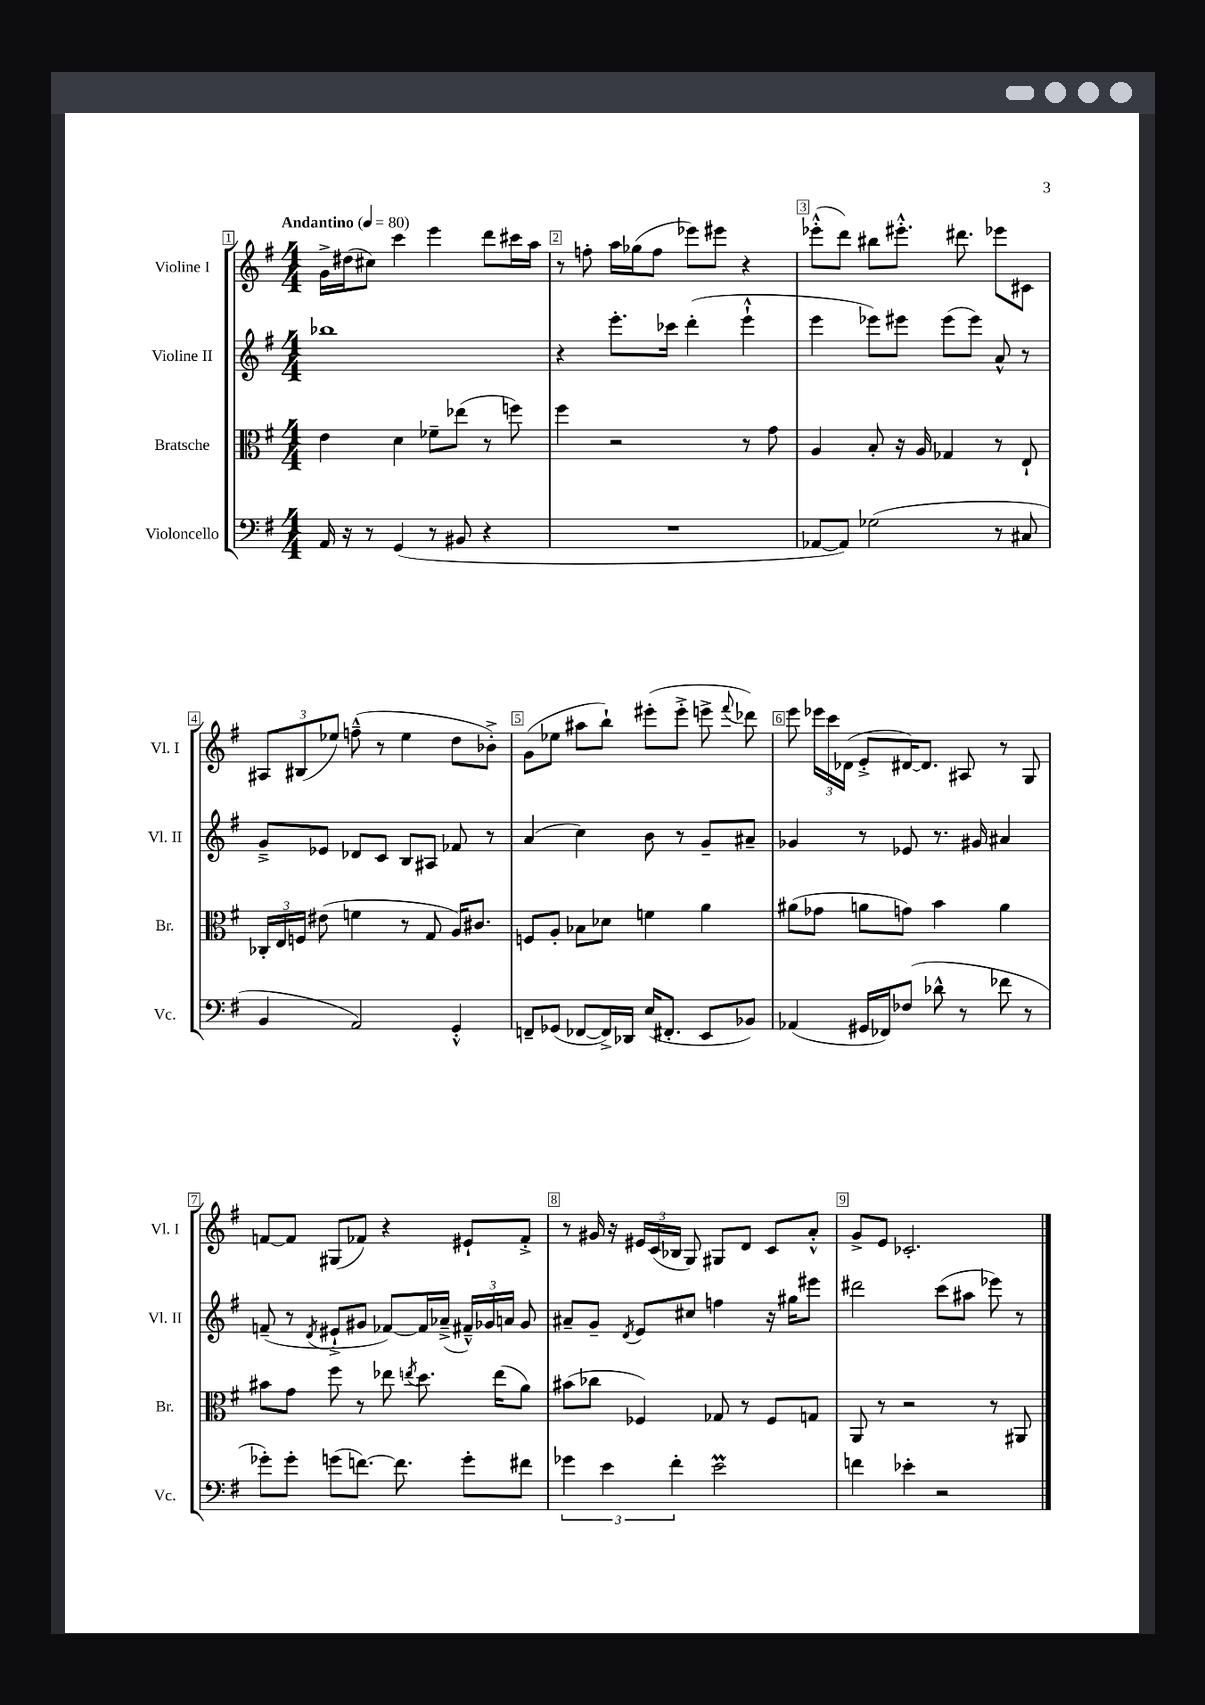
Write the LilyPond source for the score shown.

<<
\new StaffGroup <<
\new Staff = "s0" \with { instrumentName = "Violine I" shortInstrumentName = "Vl. I" } {
    \clef treble \key g \major \numericTimeSignature \time 4/4 \tempo "Andantino" 4 = 80
    \autoBeamOff g'16[-> dis''16( cis''8]) c'''4 e'''4 d'''8[ cis'''16 a''16] |
    r8 f''8-. a''16[ ges''16( f''8] ees'''8[) eis'''8] r4 |
    ees'''8[-.-^( d'''8]) bis''8[ eis'''8.]-.-^ dis'''8. ees'''8[ cis'8] |
    \tuplet 3/2 { ais8[ bis8( ees''8]) } f''8---^( r8 ees''4 d''8[ bes'8]-.->) |
    g'8[( ees''8] ais''8[ b''8]-!) eis'''8[-.( eis'''8]-.-> e'''8-> \appoggiatura { fis'''8 } des'''8) |
    e'''8 \tuplet 3/2 { ees'''16[ c'''16 des'16]( } e'8[-.-> dis'16~) dis'8.] ais8 r8 g8 |
    f'8[~ f'8] gis8[( fes'8]) r4 eis'8[-! fes'8]-.-> |
    r8 gis'16 r16 \tuplet 3/2 { eis'16[ c'16( bes16] } g8) gis8[ d'8] c'8[ a'8]-.-^ |
    g'8[-> e'8] ces'2.-. \bar "|." |
}
\new Staff = "s1" \with { instrumentName = "Violine II" shortInstrumentName = "Vl. II" } {
    \clef treble \key g \major \numericTimeSignature \time 4/4
    \autoBeamOff bes''1 |
    r4 e'''8.[-. ces'''16] d'''4-.( e'''4-!-^ |
    e'''4 ees'''8[) eis'''8] eis'''8[( eis'''8]) a'8-^ r8 |
    g'8[---> ees'8] des'8[ c'8] b8[ ais8] fes'8 r8 |
    a'4( c''4) b'8 r8 g'8[-- ais'8]-- |
    ges'4 r8 ees'8 r8. gis'16 ais'4 |
    f'8--( r8 \acciaccatura { d'8 } eis'8[-!-> gis'8] fes'8[~) fes'16 aes'16]--->( \tuplet 3/2 { fis'16[---^) ges'16 a'16] } ges'8 |
    ais'8[-- g'8]-- \acciaccatura { d'8 } e'8[ cis''8] f''4 r16 gis''16[ eis'''8] |
    dis'''2 c'''8[( ais''8] ees'''8) r8 \bar "|." |
}
\new Staff = "s2" \with { instrumentName = "Bratsche" shortInstrumentName = "Br." } {
    \clef alto \key g \major \numericTimeSignature \time 4/4
    \autoBeamOff e'4 d'4 fes'8[-- ees''8]( r8 f''8) |
    fis''4 r2 r8 g'8 |
    a4 b8-. r16 a16 ges4 r8 e8-! |
    \tuplet 3/2 { ces16[-. e16 f16] } eis'8( f'4 r8 g8 a16[) cis'8.] |
    f8[ a8]-. bes8[ des'8] f'4 a'4 |
    ais'8[( ges'8] a'8[ g'8]) b'4 a'4 |
    bis'8[ g'8] fis''8 r8 ees''8 \acciaccatura { e''8 } d''8. e''16[( a'8]) |
    bis'8[( ces''8] fes4) ges8 r8 fes8[ g8] |
    a,8 r8 r2 r8 ais,8 \bar "|." |
}
\new Staff = "s3" \with { instrumentName = "Violoncello" shortInstrumentName = "Vc." } {
    \clef bass \key g \major \numericTimeSignature \time 4/4
    \autoBeamOff a,16 r16 r8 g,4( r8 bis,8 r4 |
    R1 |
    aes,8[~ aes,8]) ges2( r8 cis8 |
    b,4 a,2) g,4-.-^ |
    f,8[-- ges,8]( fes,8[~ fes,16->) des,16] e16[( fis,8.]-. e,8[ bes,8]) |
    aes,4( gis,16[ fes,16) fes8]( des'8-^ r8 fes'8 r8 |
    ges'8[-.) ges'8]-. g'8[( f'8.]~) f'8. g'8[-. fis'8] |
    \tuplet 3/2 { ges'4 e'4 fis'4-. } e'2\prall |
    f'4 ees'4-. r2 \bar "|." |
}
>>
>>
\layout { \context { \Score \override BarNumber.break-visibility = ##(#f #t #t) barNumberVisibility = #all-bar-numbers-visible \override BarNumber.stencil = #(make-stencil-boxer 0.1 0.3 ly:text-interface::print) } }
